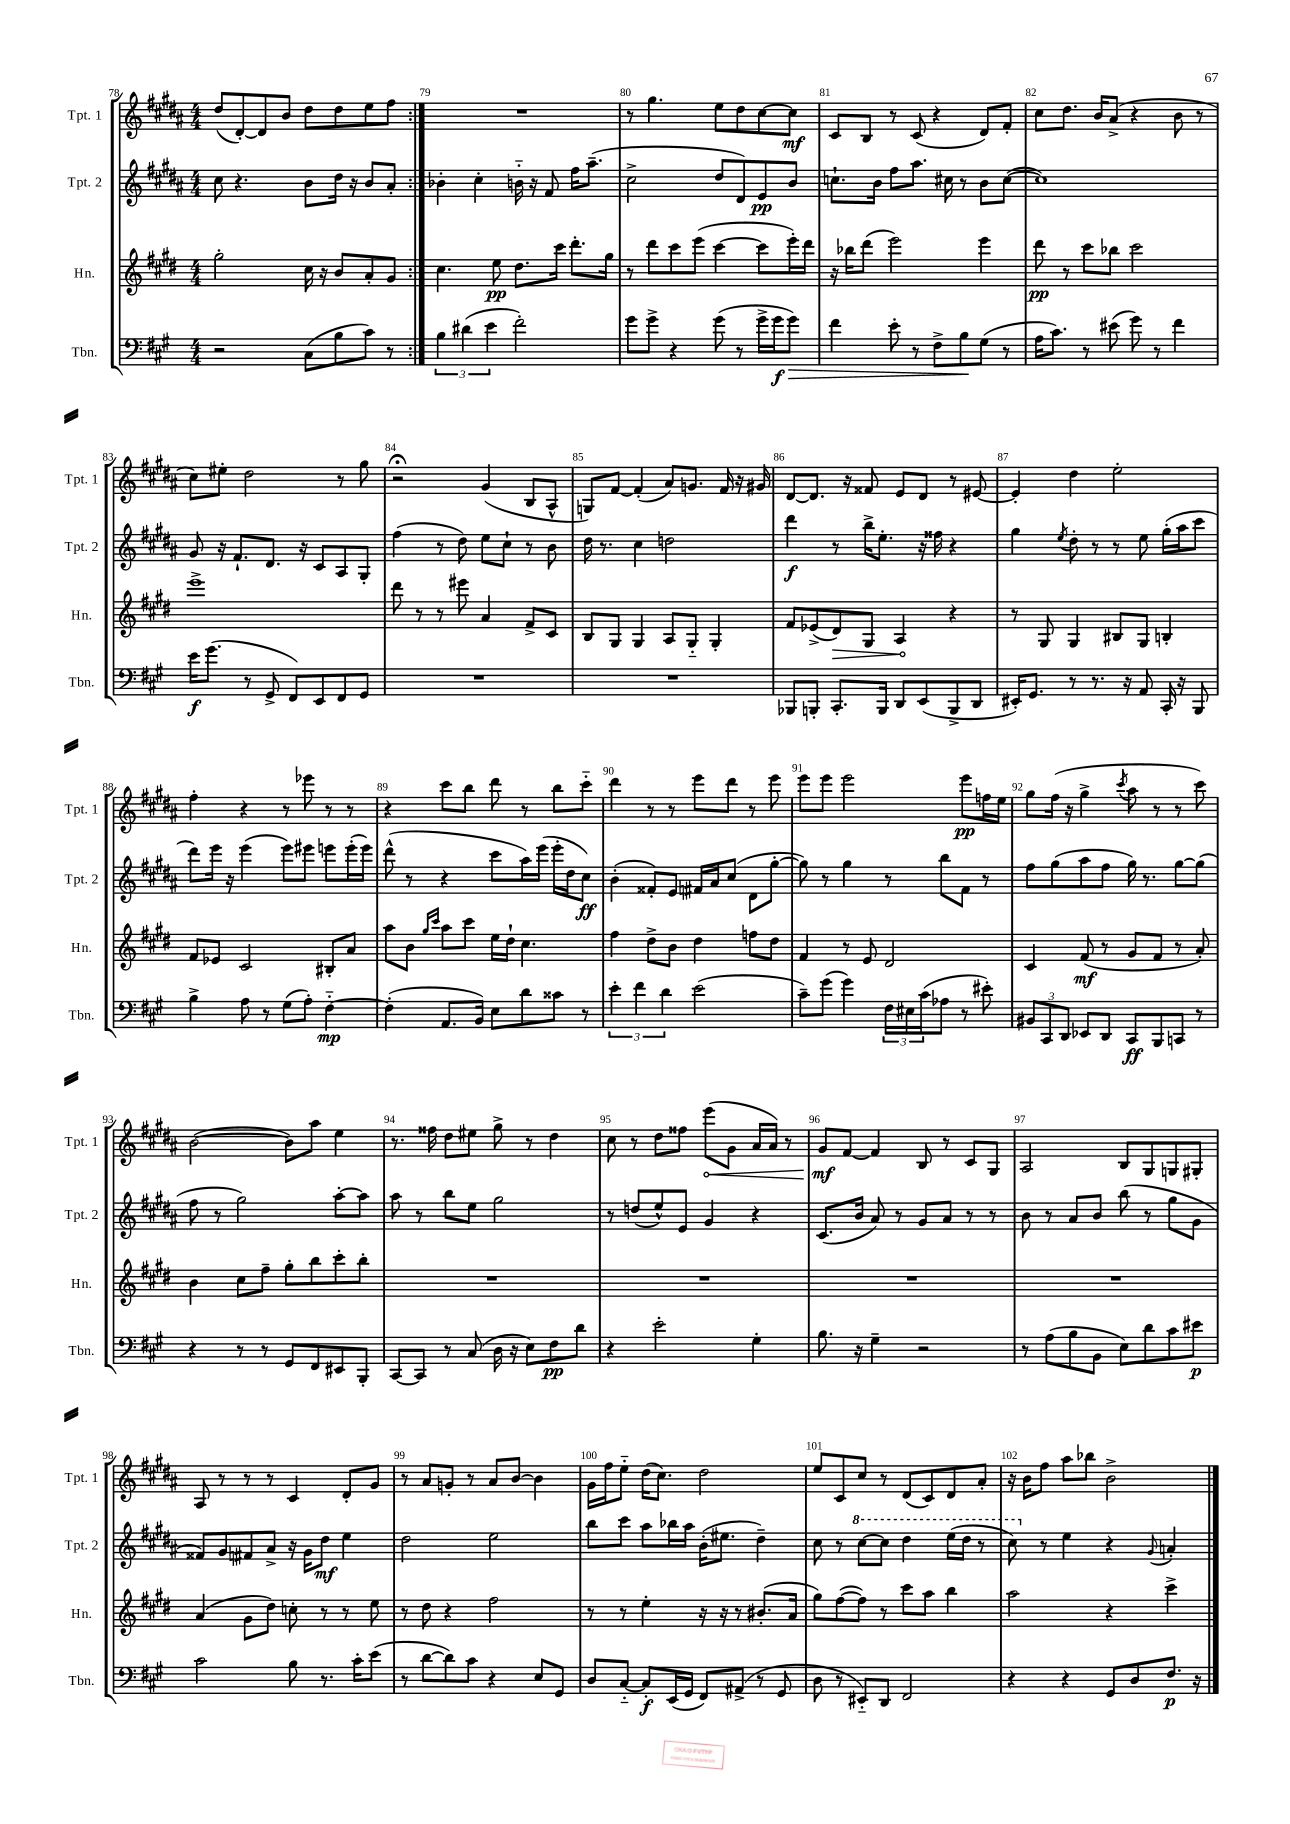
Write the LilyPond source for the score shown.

<<
\new StaffGroup <<
\new Staff = "s0" \with { instrumentName = "Tpt. 1" shortInstrumentName = "Tpt. 1" } {
    \clef treble \key b \major \numericTimeSignature \time 4/4
    \repeat volta 2 { dis''8( dis'8~-.) dis'8 b'8 dis''8 dis''8 e''8 fis''8 | }
    R1 |
    r8 gis''4. e''8 dis''8 cis''8~ cis''8\mf |
    cis'8 b8 r8 cis'8( r4 dis'8) fis'8-. |
    cis''8 dis''8. b'16 ais'8->( r4 b'8 r8 |
    cis''8) eis''8-. dis''2 r8 gis''8 |
    r2\fermata gis'4( b8 ais8-^ |
    g8) fis'8~ fis'4-.( ais'8) g'8. fis'16 r16 gis'16 |
    dis'8~ dis'8. r16 fisis'8 e'8 dis'8 r8 eis'8~ |
    eis'4-. dis''4 e''2-. |
    fis''4-. r4 r8 ees'''8 r8 r8 |
    r4 cis'''8 b''8 dis'''8 r8 b''8 cis'''8-_ |
    dis'''4 r8 r8 e'''8 dis'''8 r8 e'''8 |
    e'''8 e'''8 e'''2 e'''8\pp f''16 e''16 |
    gis''8 fis''16( r16 gis''4-> \acciaccatura { cis'''8 } ais''8 r8 r8 cis'''8) |
    b'2~( b'8) ais''8 e''4 |
    r8. fisis''16 dis''8 eis''8 gis''8-> r8 dis''4 |
    cis''8 r8 dis''8 fisis''8 \once \override Hairpin.circled-tip = ##t e'''8\<( gis'8 ais'16 ais'16) r8 |
    gis'8\mf\! fis'8~ fis'4 b8 r8 cis'8 gis8 |
    ais2 b8 gis8 g8 gis8-. |
    ais8 r8 r8 r8 cis'4 dis'8-. gis'8 |
    r8 ais'8 g'8-. r8 ais'8 b'8~ b'4 |
    gis'16 fis''16 e''8-_ dis''16( cis''8.) dis''2 |
    e''8 cis'8 cis''8 r8 dis'8( cis'8) dis'8 ais'8-. |
    r16 b'16 fis''8 ais''8 bes''8 b'2-> \bar "|." |
}
\new Staff = "s1" \with { instrumentName = "Tpt. 2" shortInstrumentName = "Tpt. 2" } {
    \clef treble \key b \major \numericTimeSignature \time 4/4
    \repeat volta 2 { cis''8 r4. b'8 dis''16 r16 b'8 ais'8-. | }
    bes'4-. cis''4-. b'16-_ r16 fis'8 fis''16 ais''8.--( |
    cis''2-> dis''8 dis'8) e'8\pp b'8 |
    c''8.-! b'16 fis''8 ais''8. cis''16 r8 b'8 cis''8~( |
    cis''1) |
    gis'8 r16 fis'8.-! dis'8. r16 cis'8 ais8 gis8-. |
    fis''4( r8 dis''8) e''8 cis''8-! r8 b'8 |
    dis''16 r8. cis''4 d''2 |
    dis'''4\f r8 b''16-> e''8.-. r16 fisis''16 r4 |
    gis''4 \acciaccatura { e''8 } dis''8-. r8 r8 e''8 gis''16-.( ais''16 cis'''8 |
    dis'''8) e'''16 r16 e'''4( e'''8) eis'''8 e'''8 e'''16-.( e'''16) |
    dis'''8-^( r8 r4 cis'''8 ais''16) e'''16( e'''16-. dis''16 cis''8\ff) |
    b'4-.( fisis'8-.) e'8 fis'16 ais'16 cis''8( dis'8 gis''8~-. |
    gis''8) r8 gis''4 r8 b''8 fis'8 r8 |
    fis''8 gis''8( ais''8 fis''8 gis''16) r8. gis''8~ gis''8( |
    fis''8 r8 gis''2) ais''8~-. ais''8 |
    ais''8 r8 b''8 e''8 gis''2 |
    r8 d''8( e''8-^) e'8 gis'4 r4 |
    cis'8.( b'16 ais'8) r8 gis'8 ais'8 r8 r8 |
    b'8 r8 ais'8 b'8 b''8( r8 gis''8 gis'8 |
    fisis'8) gis'8 fis'8 ais'8-> r16 gis'16 dis''8\mf e''4 |
    dis''2 e''2 |
    b''8 cis'''8 ais''8 bes''16 ais''16 b'16-.( eis''8. dis''4--) |
    cis''8 r8 \ottava #1 cis'''8~ cis'''8 dis'''4 e'''16( dis'''16 r8 |
    cis'''8) \ottava #0 r8 e''4 r4 \appoggiatura { gis'8 } a'4-. \bar "|." |
}
\new Staff = "s2" \with { instrumentName = "Hn." shortInstrumentName = "Hn." } {
    \clef treble \key e \major \numericTimeSignature \time 4/4
    \repeat volta 2 { gis''2-. cis''16 r16 b'8 a'8-. gis'8 | }
    cis''4. e''8\pp dis''8. cis'''16 dis'''8.-. gis''16 |
    r8 dis'''8 cis'''8 e'''8( cis'''4~ cis'''8 e'''16-.) dis'''16 |
    r16 bes''16 dis'''8( e'''2) e'''4 |
    dis'''8\pp r8 cis'''8 bes''8 cis'''2 |
    e'''1-> |
    dis'''8 r8 r8 eis'''8 a'4 fis'8-> cis'8 |
    b8 gis8 gis4 a8 gis8-_ gis4-. |
    fis'8 ees'8->( \once \override Hairpin.circled-tip = ##t dis'8\>) gis8 a4\! r4 |
    r8 gis8 gis4 bis8 gis8 b4-. |
    fis'8 ees'8 cis'2 bis8-. a'8 |
    a''8 b'8 \grace { gis''16 cis'''16 } a''8 cis'''8 e''16 dis''16-! cis''4. |
    fis''4 dis''8-> b'8 dis''4 f''8 dis''8 |
    fis'4 r8 e'8 dis'2 |
    cis'4 fis'8\mf( r8 gis'8 fis'8 r8 a'8-.) |
    b'4 cis''8 fis''8-- gis''8-. b''8 cis'''8-. b''8-. |
    R1 |
    R1 |
    R1 |
    R1 |
    a'4( gis'8 dis''8) c''8-. r8 r8 e''8 |
    r8 dis''8 r4 fis''2 |
    r8 r8 e''4-. r16 r16 r8 bis'8.-.( a'16 |
    gis''8) fis''8~( fis''8) r8 cis'''8 a''8 b''4 |
    a''2 r4 cis'''4-> \bar "|." |
}
\new Staff = "s3" \with { instrumentName = "Tbn." shortInstrumentName = "Tbn." } {
    \clef bass \key a \major \numericTimeSignature \time 4/4
    \repeat volta 2 { r2 cis8( b8 cis'8) r8 | }
    \tuplet 3/2 { b4 dis'4( e'4 } fis'2-.) |
    gis'8 gis'8-> r4 gis'8( r8 gis'16-> gis'16\f gis'8\>) |
    fis'4 e'8-. r8 fis8-> b8\! gis8( r8 |
    a16 cis'8.) r8 eis'8( gis'8) r8 fis'4 |
    e'16\f gis'8.( r8 gis,8-> fis,8) e,8 fis,8 gis,8 |
    R1 |
    R1 |
    bes,,8 b,,8-. cis,8.-. b,,16 d,8 e,8( b,,8-> d,8 |
    eis,16-.) gis,8. r8 r8. r16 a,8 cis,16-. r16 b,,8 |
    b4-> a8 r8 gis8( a8-.) fis4~-_\mp |
    fis4-.( a,8. b,16) e8 d'8 cisis'8 r8 |
    \tuplet 3/2 { e'4-. fis'4 d'4 } e'2( |
    cis'8--) gis'8( gis'4) \tuplet 3/2 { fis16 eis16 cis'16( } aes8 r8 eis'8-.) |
    \tuplet 3/2 { bis,8 cis,8 d,8 } ees,8 d,8 cis,8\ff b,,8 c,8 r8 |
    r4 r8 r8 gis,8 fis,8 eis,8 b,,8-. |
    cis,8~ cis,8 r8 cis8( d16 r16 e8) fis8\pp d'8 |
    r4 e'2-. gis4-. |
    b8. r16 gis4-- r2 |
    r8 a8( b8 b,8 e8) d'8 cis'8 eis'8\p |
    cis'2 b8 r8. cis'16-. e'8( |
    r8 d'8~ d'8) cis'8 r4 e8 gis,8 |
    d8 cis8~-_ cis8-.\f e,16( gis,16 fis,8) ais,8->( r8 gis,8 |
    d8 r8 eis,8-_) d,8 fis,2 |
    r4 r4 gis,8 d8 fis8.\p r16 \bar "|." |
}
>>
>>
\layout { \context { \Score currentBarNumber = #78 \override BarNumber.break-visibility = ##(#f #t #t) barNumberVisibility = #all-bar-numbers-visible } }
